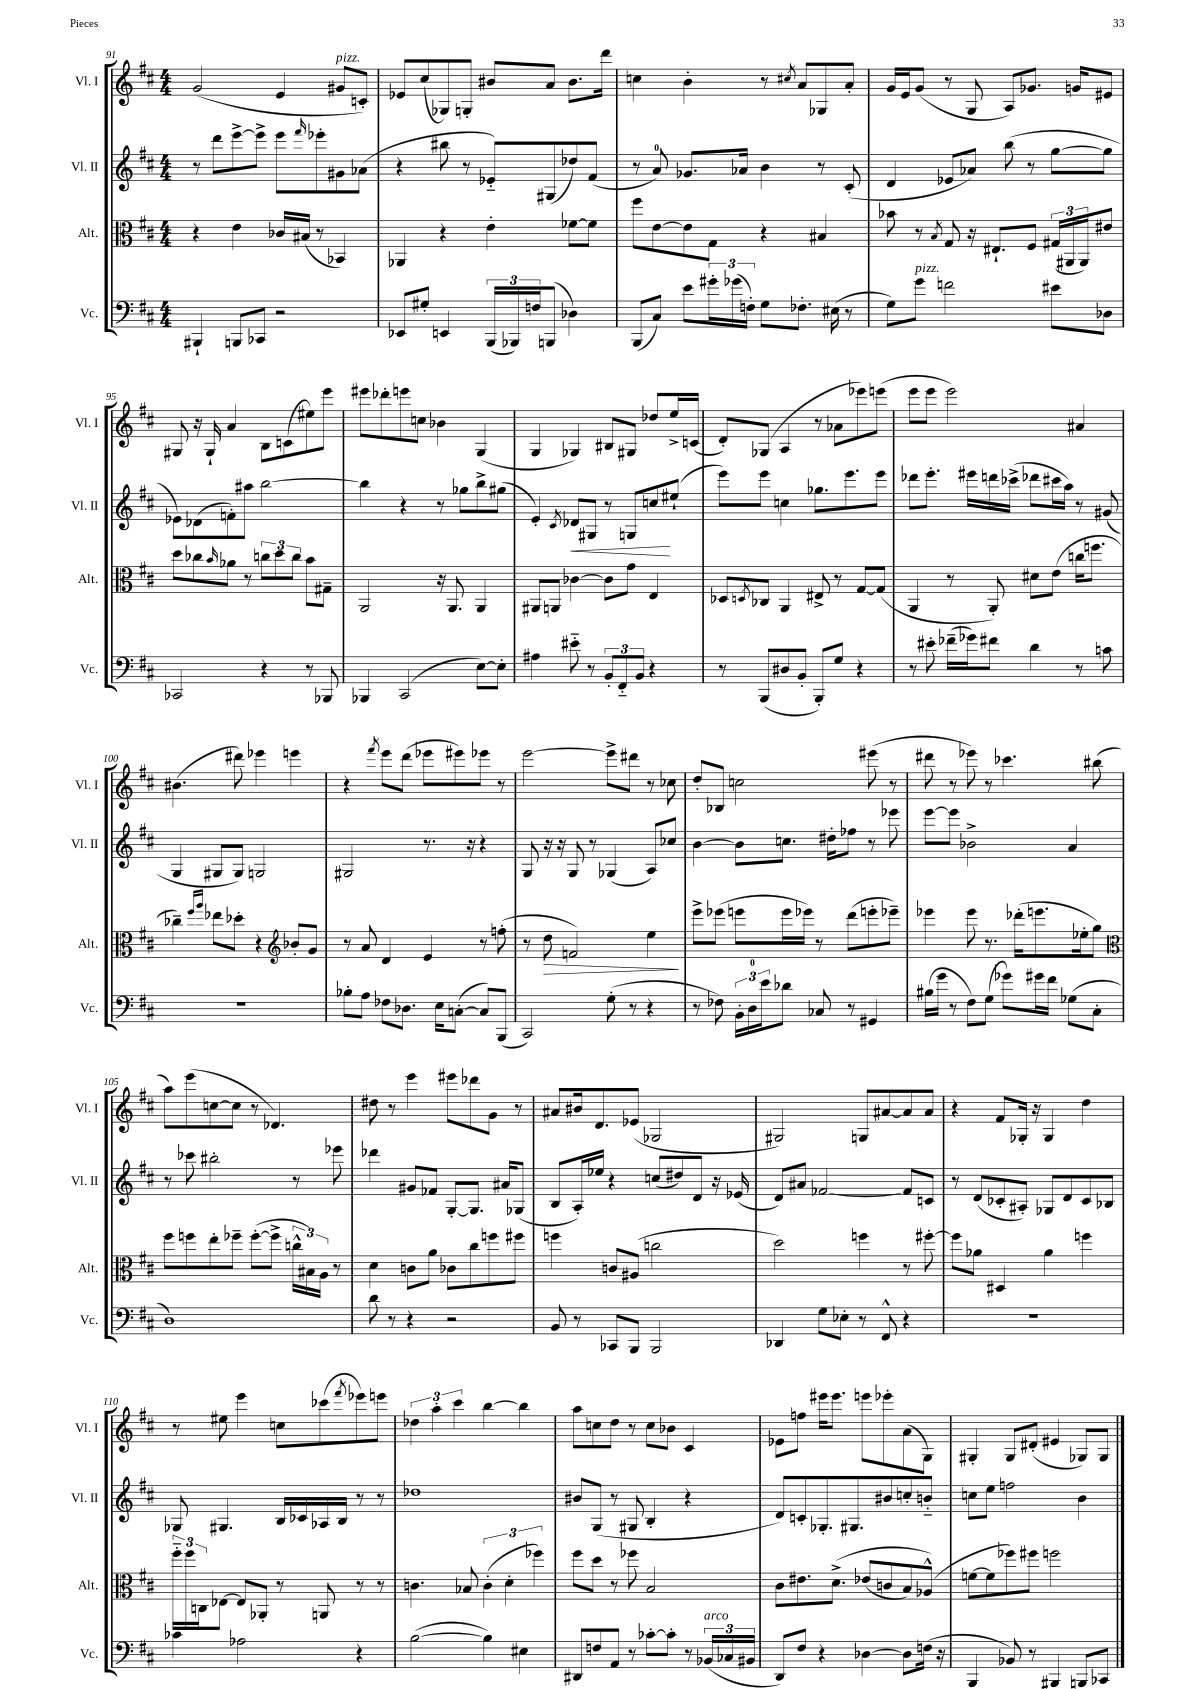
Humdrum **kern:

**kern	**kern	**dynam	**kern	**dynam	**kern
*part4	*part3	*part3	*part2	*part2	*part1
*staff4	*staff3	*staff3	*staff2	*staff2	*staff1
*I"Vc.	*I"Alt.	*	*I"Vl. II	*	*I"Vl. I
*I'Vc.	*I'Alt.	*	*I'Vl. II	*	*I'Vl. I
*clefF4	*clefC3	*	*clefG2	*	*clefG2
*k[f#c#]	*k[f#c#]	*	*k[f#c#]	*	*k[f#c#]
*M4/4	*M4/4	*	*M4/4	*	*M4/4
=91	=91	=91	=91	=91	=91
4BBB#X`/	4r	.	8r	.	(2g/
.	.	.	8ddd\L	.	.
8BBBn/L	4e\	.	[8eee^\	.	.
8CC-X/J	.	.	8eee^\J]	.	.
2r	16c-X/LL	.	8eee\L	.	4e/
.	(16B#X/JJ	.	.	.	.
.	.	.	16qqfff#/	.	.
.	8r	.	8eee-X'\	.	.
!	!	!	!	!	!LO:TX:a:i:t=pizz.
.	4BB-X/)	.	8g#X\	.	8g#X/L
.	.	.	(8a-X\J	.	8cn'/J)
=92	=92	=92	=92	=92	=92
8EE-X/L	4AA-X/	.	4r	.	8e-X/L
8G#X'/J	.	.	.	.	(8cc#/
4EEn/	4r	.	8bb#X\	.	8G-X/)
.	.	.	8r	.	8Gn'/J
(24BBB/LL	4e'\	.	8e-X/L)	.	8b#X/L
24BBB-X/)	.	.	.	.	.
24Fn/J	.	.	.	.	.
(8BBBn/J	.	.	(8G#X/	.	8a/J
4D-X\)	[8f-X\L	.	8dd-X/)	.	8.b#\L
.	8f-\J]	.	(8f#/J	.	.
.	.	.	.	.	16ddd\Jk
=93	=93	=93	=93	=93	=93
(8BBB/L	8ff#\L	.	8r	.	4ccn\
8C#/J)	[8e\	.	8a/)	.	.
8e\L	8e\]	.	8.g-X/L	.	4b'\
24g#X'\L	8G\J	.	.	.	.
(24g-X\	.	.	.	.	.
.	.	.	16a-X/Jk	.	.
24Fn'\JJ)	.	.	.	.	.
8G\L	4r	.	4b\	.	8r
.	.	.	.	.	8qcc#X/
8.F-X'\J	.	.	.	.	8a/L
.	4B#X/	.	8r	.	8G-X/
(16E#X\	.	.	.	.	.
8r	.	.	(8c#'/	.	8a'/J
=94	=94	=94	=94	=94	=94
8G\L)	8b-X\	.	4d/	.	16g/LL
.	.	.	.	.	16e/J
!LO:TX:a:i:t=pizz.	!	!	!	!	!
8g\J	8r	.	.	.	(8g/J
.	8qB/	.	.	.	.
2fn\	8G/	.	8e-X/L	.	8r
.	16r	.	8a-X/J)	.	8G/
.	8.E#X`/L	.	.	.	.
.	.	.	(8bb\	.	8A/L)
.	8F#/J	.	8r	.	8.g-X/J
8e#X\L	(24G#X/LL	.	[8gg\L	.	.
.	24AA#X/	.	.	.	.
.	.	.	.	.	16gn/KL
.	24AA#/J)	.	.	.	.
8D-X\J	8e#X/J	.	8gg\J]	.	8e#X/J
!!LO:LB:g=z
=95	=95	=95	=95	=95	=95
2CC-X/	8dd\L	.	8e-X\L)	.	8G#X/
.	8cc-X\	.	(8d-X\	.	16r
.	.	.	.	.	16G#`/
.	16qqb/	.	.	.	.
.	8a-X\J	.	8fn'\)	.	4a/
.	8r	.	8aa#X\J	.	.
4r	12ccn\L	.	[2bb\	.	8B\L
.	12dd\	.	.	.	.
.	.	.	.	.	(8cn\
.	12cc\J	.	.	.	.
8r	8b\L	.	.	.	8ee#X\)
8BBB-X/	8G#X~\J	.	.	.	8eee\J
=96	=96	=96	=96	=96	=96
4BBB-X/	2AA/	.	4bb\]	.	8eee#X\L
.	.	.	.	.	8ddd-X'\
(2CC#/	.	.	4r	.	8eeen\
.	.	.	.	.	8ccn\J
.	16r	.	8r	.	4b-X\
.	8.AA/	.	.	.	.
.	.	.	8gg-X\L	.	.
[8E\L)	4AA/	.	8bb^\	.	(4G/
8E'\J]	.	.	(8gg#X\J	.	.
=97	=97	=97	=97	=97	=97
4A#X\	8AA#X/L	.	4e'/)	.	4G/
.	8AAn/J	.	.	.	.
.	.	.	8qc#/	.	.
!	!	!	!	!LO:HP:b	!
8e#X\	[4c-X\	.	8d-X/L	<	4G-X/)
8r	.	.	8G#X/J	.	.
12BB'/L	8c-\L]	.	8r	.	8B#X/L
12FF#/	.	.	.	.	.
.	8g\J	.	8Gn/L	.	8G#X/J
12BB/J	.	.	.	.	.
4r	4E/	.	8ccn/	.	8dd-X/L
.	.	.	(8ee#X`/J	[	16ee^/L
.	.	.	.	.	(16cn/JJ
=98	=98	=98	=98	=98	=98
8r	8D-X/L	.	8eee\L)	.	8d'/L)
.	8qDn/	.	.	.	.
(8BBB/L	8C-X/J	.	8eee\J	.	(8G-X/J
8D#X/	4AA/	.	4ccn\	.	4A/
8BB'/J	.	.	.	.	.
8BBB'/L)	8E#X^/	.	8.gg-X\L	.	8r
8G/J	8r	.	.	.	8a-X\L
.	.	.	8.eee\	.	.
4r	[8G/L	.	.	.	8eee-X\)
.	(8G/J]	.	8eee\J	.	(8eeen\J
=99	=99	=99	=99	=99	=99
8r	4AA/	.	8ddd-X\L	.	8eee\L
8e#X'\	.	.	8.eee'\J	.	8eee\J
(16f-X~\LL	8r	.	.	.	2eee\)
16g-X\J)	.	.	16eee#X\LL	.	.
8f#X\J	8AA'/)	.	16dddn\	.	.
.	.	.	(16ccc-X^\JJ	.	.
4d\	8d#X\L	.	8ddd-X\L	.	.
.	(8e\J	.	16ccc#X\L	.	.
.	.	.	16aa\JJ)	.	.
8r	16ccn\KL	.	8r	.	4a#X/
.	8.ffn\J	.	.	.	.
8cn\	.	.	(8g#X/	.	.
!!LO:LB:g=z
=100	=100	=100	=100	=100	=100
1r	4cc-X~\)	.	4G/	.	(4.b#X\
.	16qqff#/LL	.	.	.	.
.	16qqaa/JJ	.	.	.	.
.	8ee-X\L	.	8G#X/L	.	.
.	8dd-X'\J	.	8G#/J)	.	8ddd#X\)
.	4r	.	2Gn/	.	4eee-X\
*	*clefG2	*	*	*	*
.	8b-X'/L	.	.	.	4eeen\
.	8g/J	.	.	.	.
=101	=101	=101	=101	=101	=101
8B-X'\L	8r	.	2G#X/	.	4r
8A\J	8a/	.	.	.	.
.	.	.	.	.	8qfff#/
8F-X\L	4d/	.	.	.	8eee\L
8.D-X\J	.	.	.	.	(8ddd\J
.	4e/	.	8.r	.	8eee-X\L
16E\KL	.	.	.	.	.
([8Cn'\J	.	.	.	.	8eee#X\)
.	.	.	16r	.	.
8C/L])	8r	.	4r	.	8eee-X\J
(8BBB/J	(8ffn'\	.	.	.	8r
=102	=102	=102	=102	=102	=102
2CC#/)	8r	.	8G/	.	[2eee\
!	!	!LO:HP:b	!	!	!
.	8dd\	>	16r	.	.
.	.	.	16r	.	.
.	2fn/)	.	8G/	.	.
.	.	.	8r	.	.
(8G'\	.	.	(4G-X/	.	8eee^\L]
8r	.	.	.	.	8ddd#X\J
4r	4ee\	.	8A/L)	.	8r
.	.	.	8cc-X/J	.	8cc-X\
.	.	]	.	.	.
=103	=103	=103	=103	=103	=103
8r	8eee^\L	.	[4b\	.	8dd'/L
8F-X\)	(8eee-X\J	.	.	.	8B-X/J
24BB'\LL	8eeen\L	.	8b\L]	.	2ccn\
24D\	.	.	.	.	.
24e\J	.	.	.	.	.
8d-X\J	16eee\L	.	8.ccn\J	.	.
.	16eee-X\JJ)	.	.	.	.
8C-X/	8r	.	.	.	.
.	.	.	16dd#X'\KL	.	.
8r	(8ddd\L	.	8ff-X\J	.	.
4GG#X/	8eeen'\	.	8r	.	(8eee#X\
.	8eee-X~\J)	.	8eee-X\	.	8r
=104	=104	=104	=104	=104	=104
(16B#X\LL	4eee-X\	.	[8eee\L	.	8ddd#X\
16g\JJ	.	.	.	.	.
8r	.	.	8eee\J]	.	8r
8F#\L)	8eee-\	.	2b-X^\	.	8eee-X\)
(8G\J	8.r	.	.	.	8r
8g-X\L)	.	.	.	.	4.ccc-X\
.	(16ddd-X'\KL	.	.	.	.
16g#X\L	8.eeen\	.	.	.	.
16f#\JJ	.	.	.	.	.
(8G-X\L	.	.	4a/	.	.
.	16ee-X'\k	.	.	.	.
8C#'\J	8gg\J)	.	.	.	(8bb#X\
!!LO:LB:g=z
=105	=105	=105	=105	=105	=105
*	*clefC3	*	*	*	*
1D)	8ff#\L	.	8r	.	8aa\L)
.	8ffn\	.	8ccc-X\	.	(8eee\
.	8ee'\	.	2bb#X'\	.	[8ccn\
.	8ff-X~\J	.	.	.	8cc\J]
.	([8ff-'\L	.	.	.	8r
.	8ff-^\J]	.	.	.	4.d-X/)
.	24ccn^^\LL	.	8r	.	.
.	24B#X\)	.	.	.	.
.	24A\JJ	.	.	.	.
.	8r	.	8eee-X\	.	.
=106	=106	=106	=106	=106	=106
8d\	4d\	.	4ddd-X\	.	8dd#X\
8r	.	.	.	.	8r
4r	8cn\L	.	8g#X/L	.	4eee\
.	8a\J	.	8f-X/J	.	.
2r	8c-X\L	.	[8G'/L	.	8eee#X\L
.	8cc#\	.	8.G/J]	.	8ddd-X\
.	8ffn\	.	.	.	8g\J
.	.	.	16a#X/KL	.	.
.	8ff#X\J	.	(8G-X/J	.	8r
=107	=107	=107	=107	=107	=107
8BB/	4ffn\	.	8B/L	.	8a#X/L
8r	.	.	16A'/L)	.	16b#X/k
.	.	.	16ee-X/JJ	.	8.d/
8CC-X/L	8cn/L	.	4r	.	.
8BBB/J	(8A#X/J	.	.	.	(8e-X/J
2BBB/	2ccn\	.	(8ccn/L	.	2G-X/
.	.	.	8dd#X/)	.	.
.	.	.	8d/J	.	.
.	.	.	16r	.	.
.	.	.	(16e-X/	.	.
=108	=108	=108	=108	=108	=108
4DD-X/	2dd\)	.	8d/L)	.	2G#X/)
.	.	.	8a#X/J	.	.
8G\L	.	.	[2f-X/	.	.
8E-X'\J	.	.	.	.	.
8r	4ffn\	.	.	.	8Gn/L
8FF#^^/	.	.	.	.	[8a#X/
4r	8r	.	8f-/L]	.	8a#/]
.	[8ff#X'\	.	8cn/J	.	8a#/J
=109	=109	=109	=109	=109	=109
1r	8ff#\L]	.	8r	.	4r
.	8a-X\J	.	(8d/L	.	.
.	4D#X/	.	8c-X'/	.	8f#/L
.	.	.	8A#X'/J)	.	16G-X'/Jk
.	.	.	.	.	16r
.	4a-\	.	8G-X/L	.	4G-/
.	.	.	8d/	.	.
.	4ffn\	.	8c-/	.	4dd\
.	.	.	8B-X/J	.	.
!!LO:LB:g=z
=110	=110	=110	=110	=110	=110
4c-X\	24ff#\LL	.	8G-X/	.	8r
.	24ff#\	.	.	.	.
.	24Cn\J	.	.	.	.
.	[8E-X\J	.	4.G#X/	.	8ee#X\
2A-X\	8E-/L]	.	.	.	4eee\
.	8AA-X'/J	.	.	.	.
.	8r	.	16B/LL	.	8ccn\L
.	.	.	16c-X/	.	.
.	8AAn/	.	16A-X/	.	(8ccc-X\
.	.	.	16B/JJ	.	.
.	.	.	.	.	8qfff#/
4r	8r	.	8r	.	8eee-X\)
.	8r	.	8r	.	8eeen\J
=111	=111	=111	=111	=111	=111
([2B\	4.cn\	.	1dd-X	.	6dd-X\
.	.	.	.	.	6aa'\
.	.	.	.	.	6ccc#\
.	8B-X/	.	.	.	.
4B\])	(6c'\	.	.	.	[4bb\
.	6d'\	.	.	.	.
4E#X\	.	.	.	.	4bb\]
.	6ff-X\)	.	.	.	.
=112	=112	=112	=112	=112	=112
8DD#X/L	8ff#\L	.	8b#X/L	.	8aa\L
8Fn/	8dd\J	.	(8G/J	.	8ccn\
8AA/J	8r	.	8r	.	8dd\J
8r	8ff-X\	.	8G#X/	.	8r
[8c-X'\L	2B/	.	4B'/	.	8cc\L
8c-'\J]	.	.	.	.	8b-X\J
8r	.	.	4r	.	4c#/
!LO:TX:a:i:t=arco	!	!	!	!	!
(24BB-X/LL	.	.	.	.	.
24C-X/	.	.	.	.	.
24BB#X/JJ	.	.	.	.	.
=113	=113	=113	=113	=113	=113
8DD/L)	8c#\L	.	8d/L)	.	8e-X\L
8F#/J	8.e#X\	.	8cn'/	.	8ffn\J
4r	.	.	8.G-X'/	.	16eee#X\KL
.	(8.d^\J	.	.	.	8.eee#\J
.	.	.	8.G#X/	.	.
[4D-X\	(8e-X/L	.	.	.	8eeen\L
.	8cn/	.	8b#X/	.	8eee-X'\
8D-\L]	8B/)	.	8ccn'/	.	(8a\
(16Fn\Jk	(8A-X^^/J)	.	8bn/J	.	8G\J)
16r	.	.	.	.	.
=114	=114	=114	=114	=114	=114
4BBB/	[8fn\L	.	8ccn\L	.	4G#X'/
.	8f\]	.	8ee\J	.	.
8BB-X/)	8ff-X\)	.	2ffn\	.	8G#/L
8r	8ff#X\J	.	.	.	(8d#X'/J
4BBB#X/	2ffn\	.	.	.	4e#X/
8BBBn/L	.	.	4b\	.	8G-X/L)
8CC-X/J	.	.	.	.	8G-/J
==	==	==	==	==	==
*-	*-	*-	*-	*-	*-
